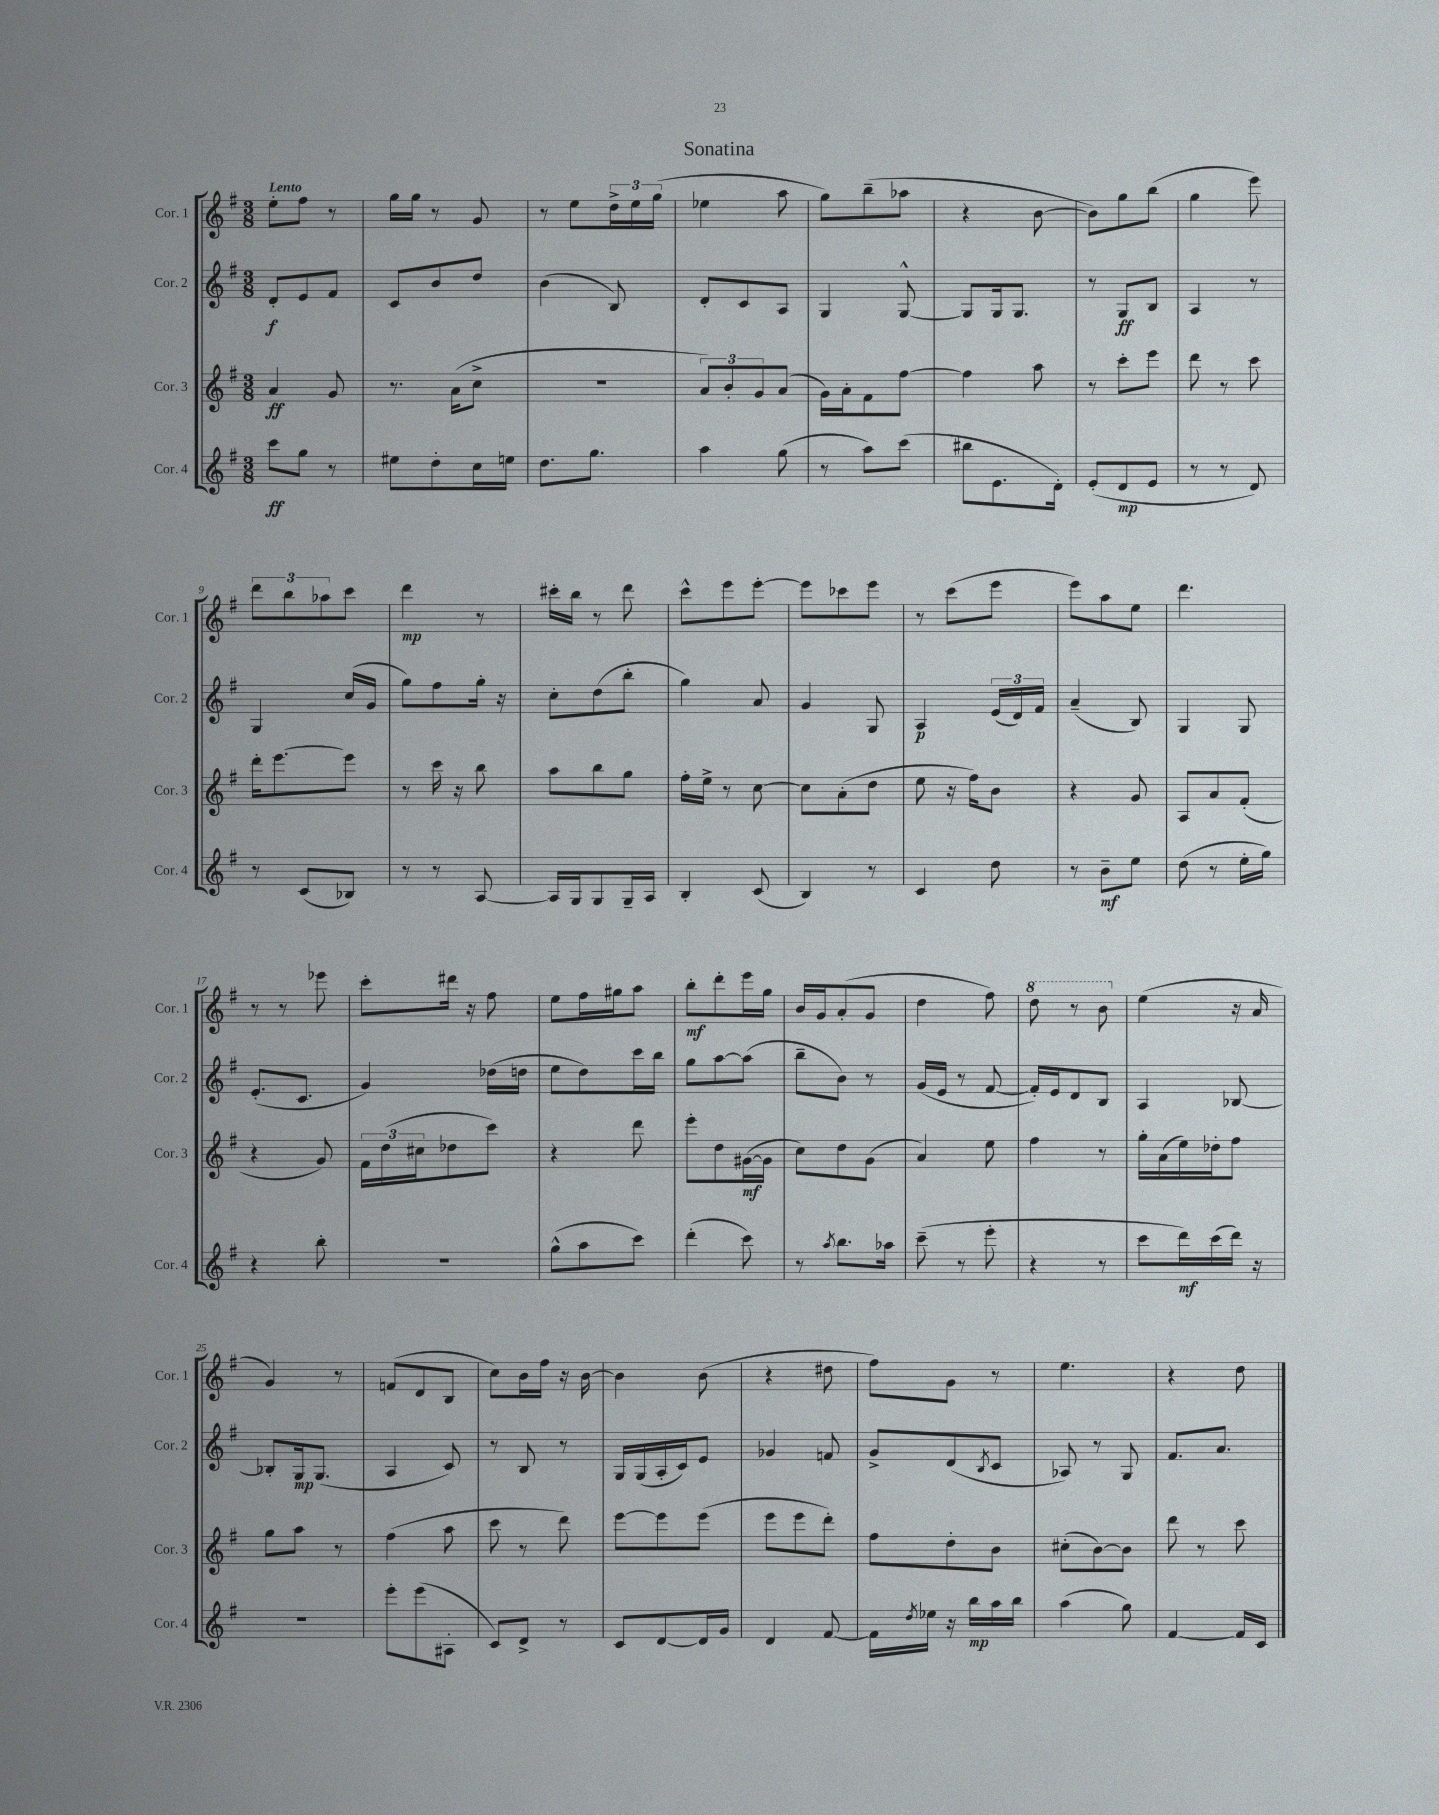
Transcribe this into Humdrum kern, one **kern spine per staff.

**kern	**dynam	**kern	**dynam	**kern	**dynam	**kern	**dynam
*part4	*part4	*part3	*part3	*part2	*part2	*part1	*part1
*staff4	*staff4	*staff3	*staff3	*staff2	*staff2	*staff1	*staff1
*I"Cor. 4	*	*I"Cor. 3	*	*I"Cor. 2	*	*I"Cor. 1	*
*I'Cor. 4	*	*I'Cor. 3	*	*I'Cor. 2	*	*I'Cor. 1	*
*clefG2	*	*clefG2	*	*clefG2	*	*clefG2	*
*k[f#]	*	*k[f#]	*	*k[f#]	*	*k[f#]	*
*M3/8	*	*M3/8	*	*M3/8	*	*M3/8	*
=1	=1	=1	=1	=1	=1	=1	=1
!	!	!	!	!	!	!LO:TX:a:B:t=Lento	!
8ccc\L	ff	4a/	ff	8d'/L	f	8ee'\L	.
8gg\J	.	.	.	8e/	.	8ff#\J	.
8r	.	8g/	.	8f#/J	.	8r	.
=2	=2	=2	=2	=2	=2	=2	=2
8ee#X\L	.	8.r	.	8c/L	.	16gg\LL	.
.	.	.	.	.	.	16gg\JJ	.
8dd'\	.	.	.	8b/	.	8r	.
.	.	(16a\KL	.	.	.	.	.
16cc\L	.	8cc^\J	.	8dd/J	.	8g/	.
16een\JJ	.	.	.	.	.	.	.
=3	=3	=3	=3	=3	=3	=3	=3
8.dd\L	.	4.r	.	(4b\	.	8r	.
.	.	.	.	.	.	8ee\L	.
8.gg\J	.	.	.	.	.	.	.
.	.	.	.	8B/)	.	24dd^\L	.
.	.	.	.	.	.	24ee\	.
.	.	.	.	.	.	(24gg\JJ	.
=4	=4	=4	=4	=4	=4	=4	=4
4aa\	.	12a/L)	.	8d'/L	.	4ee-X\	.
.	.	12b'/	.	.	.	.	.
.	.	.	.	8c/	.	.	.
.	.	12g/	.	.	.	.	.
(8gg\	.	(8a/J	.	8A/J	.	8aa\	.
=5	=5	=5	=5	=5	=5	=5	=5
8r	.	16g\LL)	.	4G/	.	8gg\L)	.
.	.	16a'\J	.	.	.	.	.
8aa\L)	.	8f#\	.	.	.	(8bb~\	.
(8ccc\J	.	[8ff#\J	.	[8G^^/	.	8aa-X\J	.
=6	=6	=6	=6	=6	=6	=6	=6
8bb#X\L	.	4ff#\]	.	8G/L]	.	4r	.
8.e\	.	.	.	16G/k	.	.	.
.	.	.	.	8.G/J	.	.	.
.	.	8aa\	.	.	.	[8b\	.
16d'\Jk)	.	.	.	.	.	.	.
=7	=7	=7	=7	=7	=7	=7	=7
(8e'/L	.	8r	.	8r	.	8b\L])	.
8d/	mp	8ccc'\L	.	8G/L	ff	8gg\	.
8e/J	.	8eee\J	.	8B/J	.	(8bb\J	.
=8	=8	=8	=8	=8	=8	=8	=8
8r	.	8ddd\	.	4A/	.	4gg\	.
8r	.	8r	.	.	.	.	.
8d/)	.	8ccc\	.	8r	.	8eee\)	.
!!LO:LB:g=z
=9	=9	=9	=9	=9	=9	=9	=9
8r	.	16ddd'\KL	.	4G/	.	12ddd\L	.
.	.	[8.eee\	.	.	.	.	.
.	.	.	.	.	.	12bb\	.
(8c/L	.	.	.	.	.	.	.
.	.	.	.	.	.	12aa-X\	.
8B-X/J)	.	8eee\J]	.	(16cc/LL	.	8ccc\J	.
.	.	.	.	16g/JJ	.	.	.
=10	=10	=10	=10	=10	=10	=10	=10
8r	.	8r	.	8gg\L)	.	4ddd\	mp
8r	.	16ccc\	.	8ff#\	.	.	.
.	.	16r	.	.	.	.	.
[8A/	.	8bb\	.	16gg'\Jk	.	8r	.
.	.	.	.	16r	.	.	.
=11	=11	=11	=11	=11	=11	=11	=11
16A/LL]	.	8aa\L	.	8cc'\L	.	16ccc#X'\LL	.
16G/J	.	.	.	.	.	16bb\JJ	.
8G/	.	8bb\	.	(8dd\	.	8r	.
16G~/L	.	8gg\J	.	8bb'\J	.	8ddd\	.
16A/JJ	.	.	.	.	.	.	.
=12	=12	=12	=12	=12	=12	=12	=12
4B'/	.	16ff#'\LL	.	4gg\)	.	8ccc^^\L	.
.	.	16ee^\JJ	.	.	.	.	.
.	.	8r	.	.	.	8eee\	.
(8c/	.	[8cc\	.	8a/	.	[8eee'\J	.
=13	=13	=13	=13	=13	=13	=13	=13
4B/)	.	8cc\L]	.	4g/	.	8eee\L]	.
.	.	(8a'\	.	.	.	8ccc-X\	.
8r	.	8dd\J	.	8G/	.	8eee\J	.
=14	=14	=14	=14	=14	=14	=14	=14
4c/	.	8ee\	.	4A/	p	8r	.
.	.	16r	.	.	.	(8ccc\L	.
.	.	16ff#\KL)	.	.	.	.	.
8dd\	.	8b\J	.	(24e/LL	.	8eee\J	.
.	.	.	.	24d/)	.	.	.
.	.	.	.	24f#/JJ	.	.	.
=15	=15	=15	=15	=15	=15	=15	=15
8r	.	4r	.	(4a~/	.	8eee\L)	.
8b~\L	mf	.	.	.	.	8aa\	.
8ee\J	.	8g/	.	8B/)	.	8ee\J	.
=16	=16	=16	=16	=16	=16	=16	=16
(8dd\	.	8A/L	.	4G/	.	4.ddd\	.
8r	.	8a/	.	.	.	.	.
16ee'\LL	.	(8f#'/J	.	8G/	.	.	.
16gg\JJ)	.	.	.	.	.	.	.
!!LO:LB:g=z
=17	=17	=17	=17	=17	=17	=17	=17
4r	.	4r	.	(8.e'/L	.	8r	.
.	.	.	.	.	.	8r	.
.	.	.	.	8.c/J	.	.	.
8bb'\	.	8g/)	.	.	.	8eee-X\	.
=18	=18	=18	=18	=18	=18	=18	=18
4.r	.	24f#\LL	.	4g/)	.	8ccc'\L	.
.	.	(24dd\	.	.	.	.	.
.	.	24cc#X\J	.	.	.	.	.
.	.	8dd-X\	.	.	.	16ddd#X\Jk	.
.	.	.	.	.	.	16r	.
.	.	8ccc\J)	.	(16dd-X\LL	.	8ff#\	.
.	.	.	.	16ddn\JJ	.	.	.
=19	=19	=19	=19	=19	=19	=19	=19
(8gg^^\L	.	4r	.	8ee\L	.	8ee\L	.
8aa\	.	.	.	8dd\)	.	16ff#\L	.
.	.	.	.	.	.	16gg#X\J	.
8ccc\J)	.	8ddd\	.	16ccc\L	.	8aa\J	.
.	.	.	.	16bb\JJ	.	.	.
=20	=20	=20	=20	=20	=20	=20	=20
(4ddd'\	.	8eee'\L	.	8gg\L	.	8bb'\L	mf
.	.	8dd\	.	[8aa\	.	8ddd'\	.
8ccc\)	.	([16g#X\L	mf	(8aa\J]	.	16eee\L	.
.	.	16g#\JJ]	.	.	.	16gg\JJ	.
=21	=21	=21	=21	=21	=21	=21	=21
8r	.	8cc\L)	.	8bb~\L	.	16b/LL	.
.	.	.	.	.	.	16g/J	.
8qaa/	.	.	.	.	.	.	.
8.bb\L	.	8dd\	.	8b\J)	.	(8a'/	.
.	.	(8g\J	.	8r	.	8g/J	.
16aa-X\Jk	.	.	.	.	.	.	.
=22	=22	=22	=22	=22	=22	=22	=22
(8ccc~\	.	4a/)	.	(16g/LL	.	4dd\	.
.	.	.	.	16e/JJ	.	.	.
8r	.	.	.	8r	.	.	.
8eee'\	.	8ee\	.	[8f#/	.	8ff#\)	.
=23	=23	=23	=23	=23	=23	=23	=23
*	*	*	*	*	*	*8va	*
4r	.	4ff#\	.	16f#'/LL])	.	8ddd\	.
.	.	.	.	16e/J	.	.	.
.	.	.	.	8d/	.	8r	.
8r	.	8r	.	8B/J	.	8bb\	.
=24	=24	=24	=24	=24	=24	=24	=24
*	*	*	*	*	*	*X8va	*
8ccc\L	.	16gg'\LL	.	4A/	.	(4ee\	.
.	.	(16a\	.	.	.	.	.
16ddd\L)	mf	16ee\)	.	.	.	.	.
(16ccc\	.	16dd-X'\J	.	.	.	.	.
16ddd\JJ)	.	8ff#\J	.	[8B-X/	.	16r	.
16r	.	.	.	.	.	16a/	.
!!LO:LB:g=z
=25	=25	=25	=25	=25	=25	=25	=25
4.r	.	8gg\L	.	8B-X'/L]	.	4g/)	.
.	.	8aa\J	.	16G/k	mp	.	.
.	.	.	.	(8.G/J	.	.	.
.	.	8r	.	.	.	8r	.
=26	=26	=26	=26	=26	=26	=26	=26
8eee'\L	.	(4ff#\	.	4A/	.	(8fn/L	.
(8eee\	.	.	.	.	.	8d/	.
8A#X'\J	.	8aa\	.	8c/)	.	8B/J	.
=27	=27	=27	=27	=27	=27	=27	=27
8c/L)	.	8ccc\	.	8r	.	8cc\L)	.
8d^/J	.	8r	.	8B/	.	16b\L	.
.	.	.	.	.	.	16ff#\JJ	.
8r	.	8ddd\)	.	8r	.	16r	.
.	.	.	.	.	.	[16b\	.
=28	=28	=28	=28	=28	=28	=28	=28
8c/L	.	[8eee\L	.	16G/LL	.	4b\]	.
.	.	.	.	(16G/	.	.	.
[8d/	.	8eee\]	.	16A'/	.	.	.
.	.	.	.	16c/J)	.	.	.
16d/L]	.	(8eee\J	.	8e/J	.	(8b\	.
16g/JJ	.	.	.	.	.	.	.
=29	=29	=29	=29	=29	=29	=29	=29
4d/	.	8eee\L	.	4g-X/	.	4r	.
.	.	8eee\	.	.	.	.	.
[8f#/	.	8ddd'\J)	.	8fn/	.	8dd#X\	.
=30	=30	=30	=30	=30	=30	=30	=30
16f#\LL]	.	8ff#\L	.	8g^/L	.	8ff#\L)	.
8qdd/	.	.	.	.	.	.	.
16ee-X\JJ	.	.	.	.	.	.	.
16r	.	8dd'\	.	(8d/	.	8g\J	.
16bb\LL	mp	.	.	.	.	.	.
.	.	.	.	8qB/	.	.	.
16aa\	.	8b\J	.	8c/J	.	8r	.
16bb\JJ	.	.	.	.	.	.	.
=31	=31	=31	=31	=31	=31	=31	=31
(4aa\	.	(8cc#X'\L	.	8A-X/)	.	4.ee\	.
.	.	[8b\)	.	8r	.	.	.
8gg\)	.	8b\J]	.	8G/	.	.	.
=32	=32	=32	=32	=32	=32	=32	=32
[4f#/	.	8ddd\	.	8.f#/L	.	4r	.
.	.	8r	.	.	.	.	.
.	.	.	.	8.a/J	.	.	.
16f#/LL]	.	8ccc\	.	.	.	8dd\	.
16c/JJ	.	.	.	.	.	.	.
==	==	==	==	==	==	==	==
*-	*-	*-	*-	*-	*-	*-	*-
